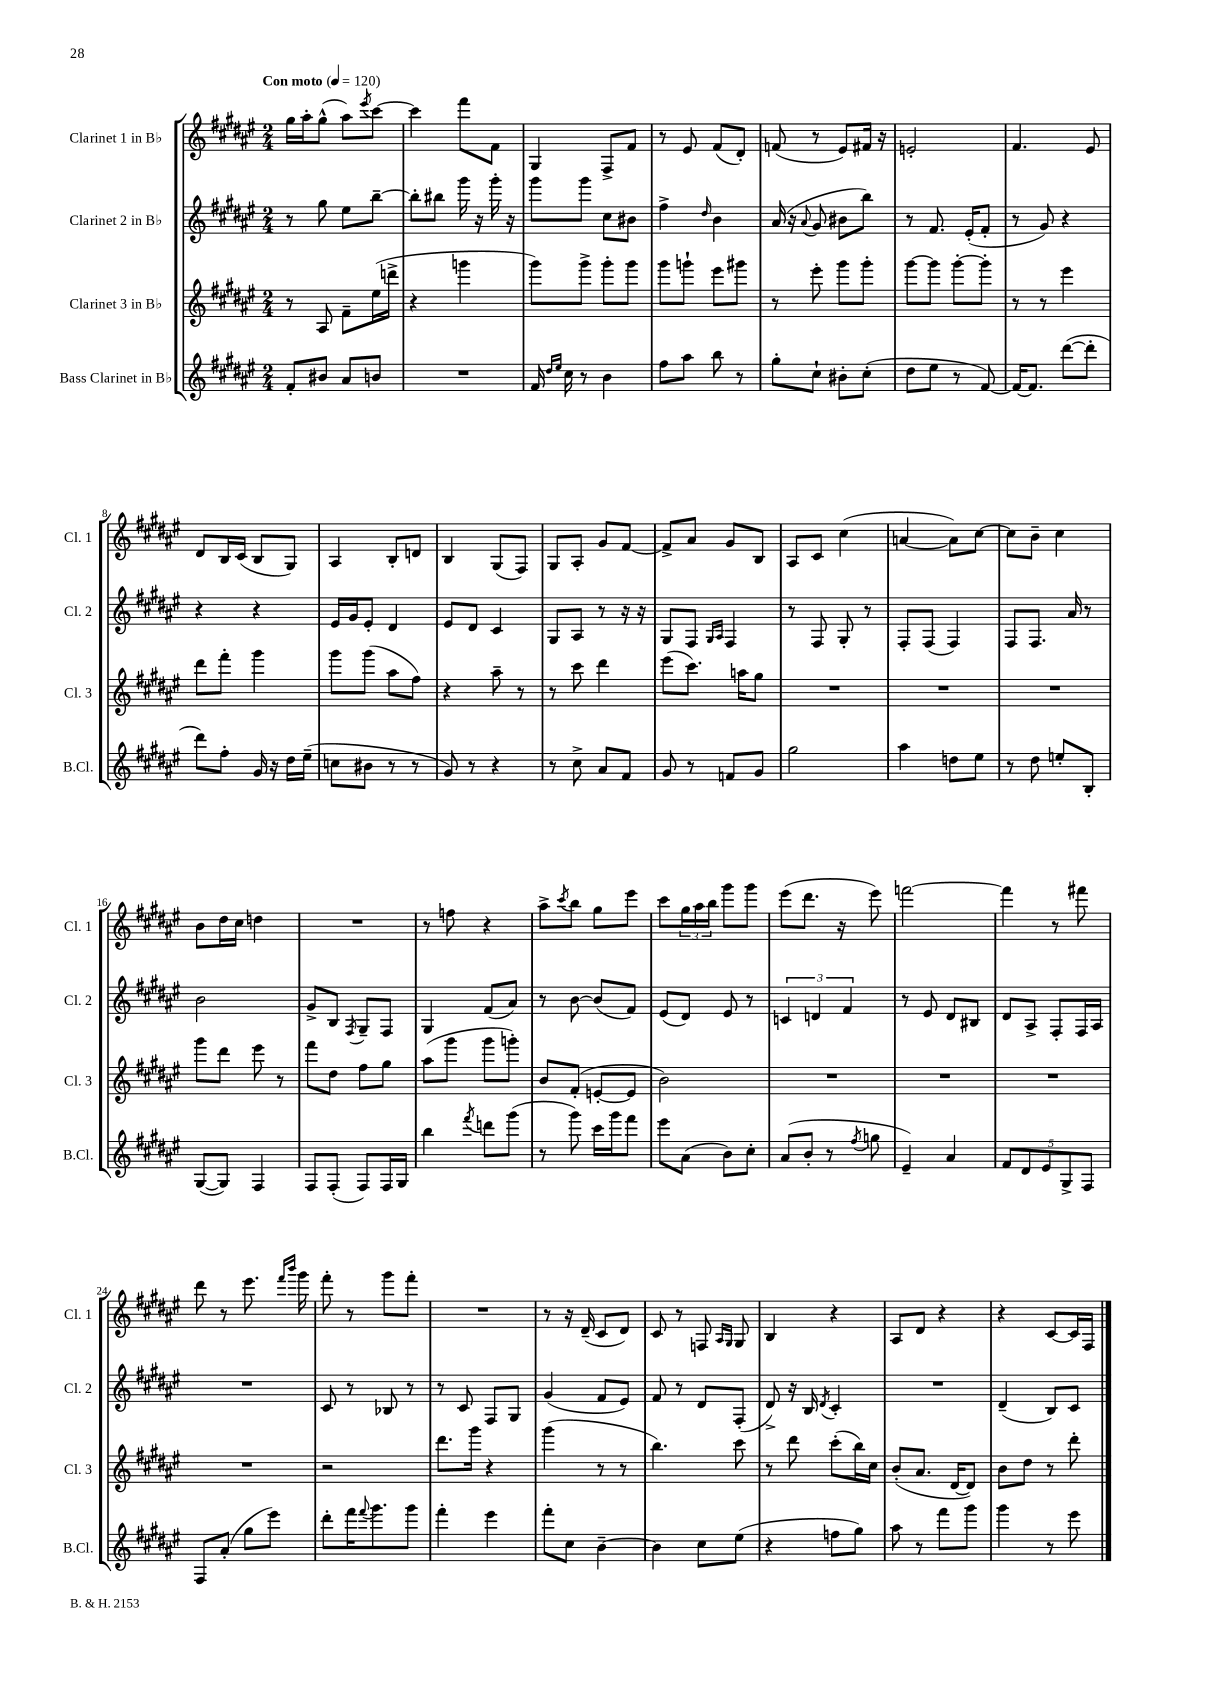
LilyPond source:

<<
\new StaffGroup <<
\new Staff = "s0" \with { instrumentName = "Clarinet 1 in Bb" shortInstrumentName = "Cl. 1" } {
    \clef treble \key fis \major \numericTimeSignature \time 2/4 \tempo "Con moto" 4 = 120
    gis''16 ais''16-. gis''8-^( ais''8) \acciaccatura { eis'''8 } cis'''8~ |
    cis'''4 fis'''8 fis'8 |
    gis4 fis8-> fis'8 |
    r8 eis'8 fis'8( dis'8-.) |
    f'8( r8 eis'8) fis'16 r16 |
    e'2-. |
    fis'4. eis'8 |
    dis'8 b16 cis'16( b8 gis8) |
    ais4 b8-. d'8 |
    b4 gis8( fis8) |
    gis8 ais8-. gis'8 fis'8~ |
    fis'8-> ais'8 gis'8 b8 |
    ais8 cis'8 cis''4( |
    a'4~ a'8) cis''8~ |
    cis''8 b'8-- cis''4 |
    b'8 dis''16 cis''16 d''4 |
    R2 |
    r8 f''8 r4 |
    ais''8-> \acciaccatura { cis'''8 } b''8 gis''8 eis'''8 |
    cis'''8 \tuplet 3/2 { gis''16 ais''16 b''16 } gis'''8 gis'''8 |
    eis'''8( dis'''8. r16 eis'''8) |
    f'''2~ |
    f'''4 r8 fis'''8 |
    dis'''8 r8 eis'''8. \grace { fis'''16 b'''16 } gis'''16 |
    fis'''8-. r8 gis'''8 fis'''8-. |
    R2 |
    r8 r16 dis'16--( cis'8 dis'8) |
    cis'8 r8 f8 \grace { ais16 gis16 } gis8 |
    b4 r4 |
    ais8 dis'8 r4 |
    r4 cis'8~ cis'16 fis16 \bar "|." |
}
\new Staff = "s1" \with { instrumentName = "Clarinet 2 in Bb" shortInstrumentName = "Cl. 2" } {
    \clef treble \key fis \major \numericTimeSignature \time 2/4
    r8 gis''8 eis''8 b''8~-- |
    b''8-. bis''8 gis'''16 r16 gis'''16-. r16 |
    gis'''8 gis'''8 cis''8 bis'8 |
    fis''4-> \grace { dis''16 } b'4 |
    ais'16( r16 \appoggiatura { ais'8 } gis'8 bis'8 b''8) |
    r8 fis'8. eis'16-.( fis'8-. |
    r8 gis'8) r4 |
    r4 r4 |
    eis'16 gis'16 eis'8-. dis'4 |
    eis'8 dis'8 cis'4 |
    gis8 ais8 r8 r16 r16 |
    gis8 fis8 \grace { gis16 ais16 } fis4 |
    r8 fis8 gis8-. r8 |
    fis8-. fis8( fis4) |
    fis8 fis8. ais'16 r8 |
    b'2 |
    gis'8-> b8 \acciaccatura { fis8 } gis8-- fis8 |
    gis4 fis'8( ais'8) |
    r8 b'8~ b'8( fis'8) |
    eis'8( dis'8) eis'8 r8 |
    \tuplet 3/2 { c'4 d'4 fis'4 } |
    r8 eis'8 dis'8 bis8 |
    dis'8 ais8-> fis8-. fis16 ais16 |
    R2 |
    cis'8 r8 bes8 r8 |
    r8 cis'8 fis8 gis8 |
    gis'4( fis'8 eis'8) |
    fis'8 r8 dis'8 fis8-.( |
    dis'8->) r16 b16 \acciaccatura { dis'8 } cis'4-. |
    R2 |
    dis'4--( b8) cis'8 \bar "|." |
}
\new Staff = "s2" \with { instrumentName = "Clarinet 3 in Bb" shortInstrumentName = "Cl. 3" } {
    \clef treble \key fis \major \numericTimeSignature \time 2/4
    r8 ais8 fis'8-- eis''16( d'''16-> |
    r4 g'''4 |
    gis'''8) gis'''8-> gis'''8-. gis'''8 |
    gis'''8 g'''8-! eis'''8 gis'''8 |
    r8 eis'''8-. gis'''8 gis'''8-. |
    gis'''8~ gis'''8 gis'''8~-. gis'''8-. |
    r8 r8 eis'''4 |
    dis'''8 fis'''8-. gis'''4 |
    gis'''8 gis'''8( ais''8 fis''8) |
    r4 ais''8-- r8 |
    r8 cis'''8 dis'''4 |
    eis'''8( cis'''8.) a''16 gis''8 |
    R2 |
    R2 |
    R2 |
    gis'''8 dis'''8 eis'''8 r8 |
    fis'''8 dis''8 fis''8 gis''8 |
    ais''8( gis'''8 gis'''8 g'''8-.) |
    b'8 fis'8-.( e'8~-. e'8 |
    b'2) |
    R2 |
    R2 |
    R2 |
    R2 |
    r2 |
    dis'''8. gis'''16 r4 |
    gis'''4( r8 r8 |
    b''4.) cis'''8 |
    r8 dis'''8 cis'''8-.( b''16) cis''16 |
    b'8-.( ais'8. dis'16~ dis'8) |
    b'8 dis''8 r8 dis'''8-. \bar "|." |
}
\new Staff = "s3" \with { instrumentName = "Bass Clarinet in Bb" shortInstrumentName = "B.Cl." } {
    \clef treble \key fis \major \numericTimeSignature \time 2/4
    fis'8-. bis'8 ais'8 b'8 |
    R2 |
    fis'16 \grace { dis''16 eis''16 } cis''16 r8 b'4 |
    fis''8 ais''8 b''8 r8 |
    gis''8-. cis''8-! bis'8-. cis''8-.( |
    dis''8 eis''8 r8 fis'8~) |
    fis'16~ fis'8. dis'''8~( dis'''8-. |
    dis'''8) fis''8-. gis'16 r16 dis''16 eis''16--( |
    c''8 bis'8 r8 r8 |
    gis'8) r8 r4 |
    r8 cis''8-> ais'8 fis'8 |
    gis'8 r8 f'8 gis'8 |
    gis''2 |
    ais''4 d''8 eis''8 |
    r8 dis''8 e''8-. b8-. |
    gis8~( gis8) fis4 |
    fis8 fis8-.( fis8) fis16 gis16 |
    b''4 \acciaccatura { fis'''8 } d'''8 gis'''8( |
    r8 gis'''8) cis'''16 gis'''16 fis'''8 |
    eis'''8 ais'8( b'8) cis''8-. |
    ais'8( b'8-. r8 \acciaccatura { fis''8 } g''8 |
    eis'4--) ais'4 |
    \tuplet 5/4 { fis'8 dis'8 eis'8 gis8-> fis8 } |
    fis8 ais'8-.( gis''8 eis'''8) |
    dis'''8-. fis'''16 \appoggiatura { fis'''8 } gis'''8. gis'''8 |
    fis'''4-. eis'''4 |
    fis'''8-. cis''8 b'4~-- |
    b'4 cis''8 eis''8( |
    r4 f''8 gis''8) |
    ais''8 r8 fis'''8 gis'''8 |
    gis'''4 r8 eis'''8 \bar "|." |
}
>>
>>
